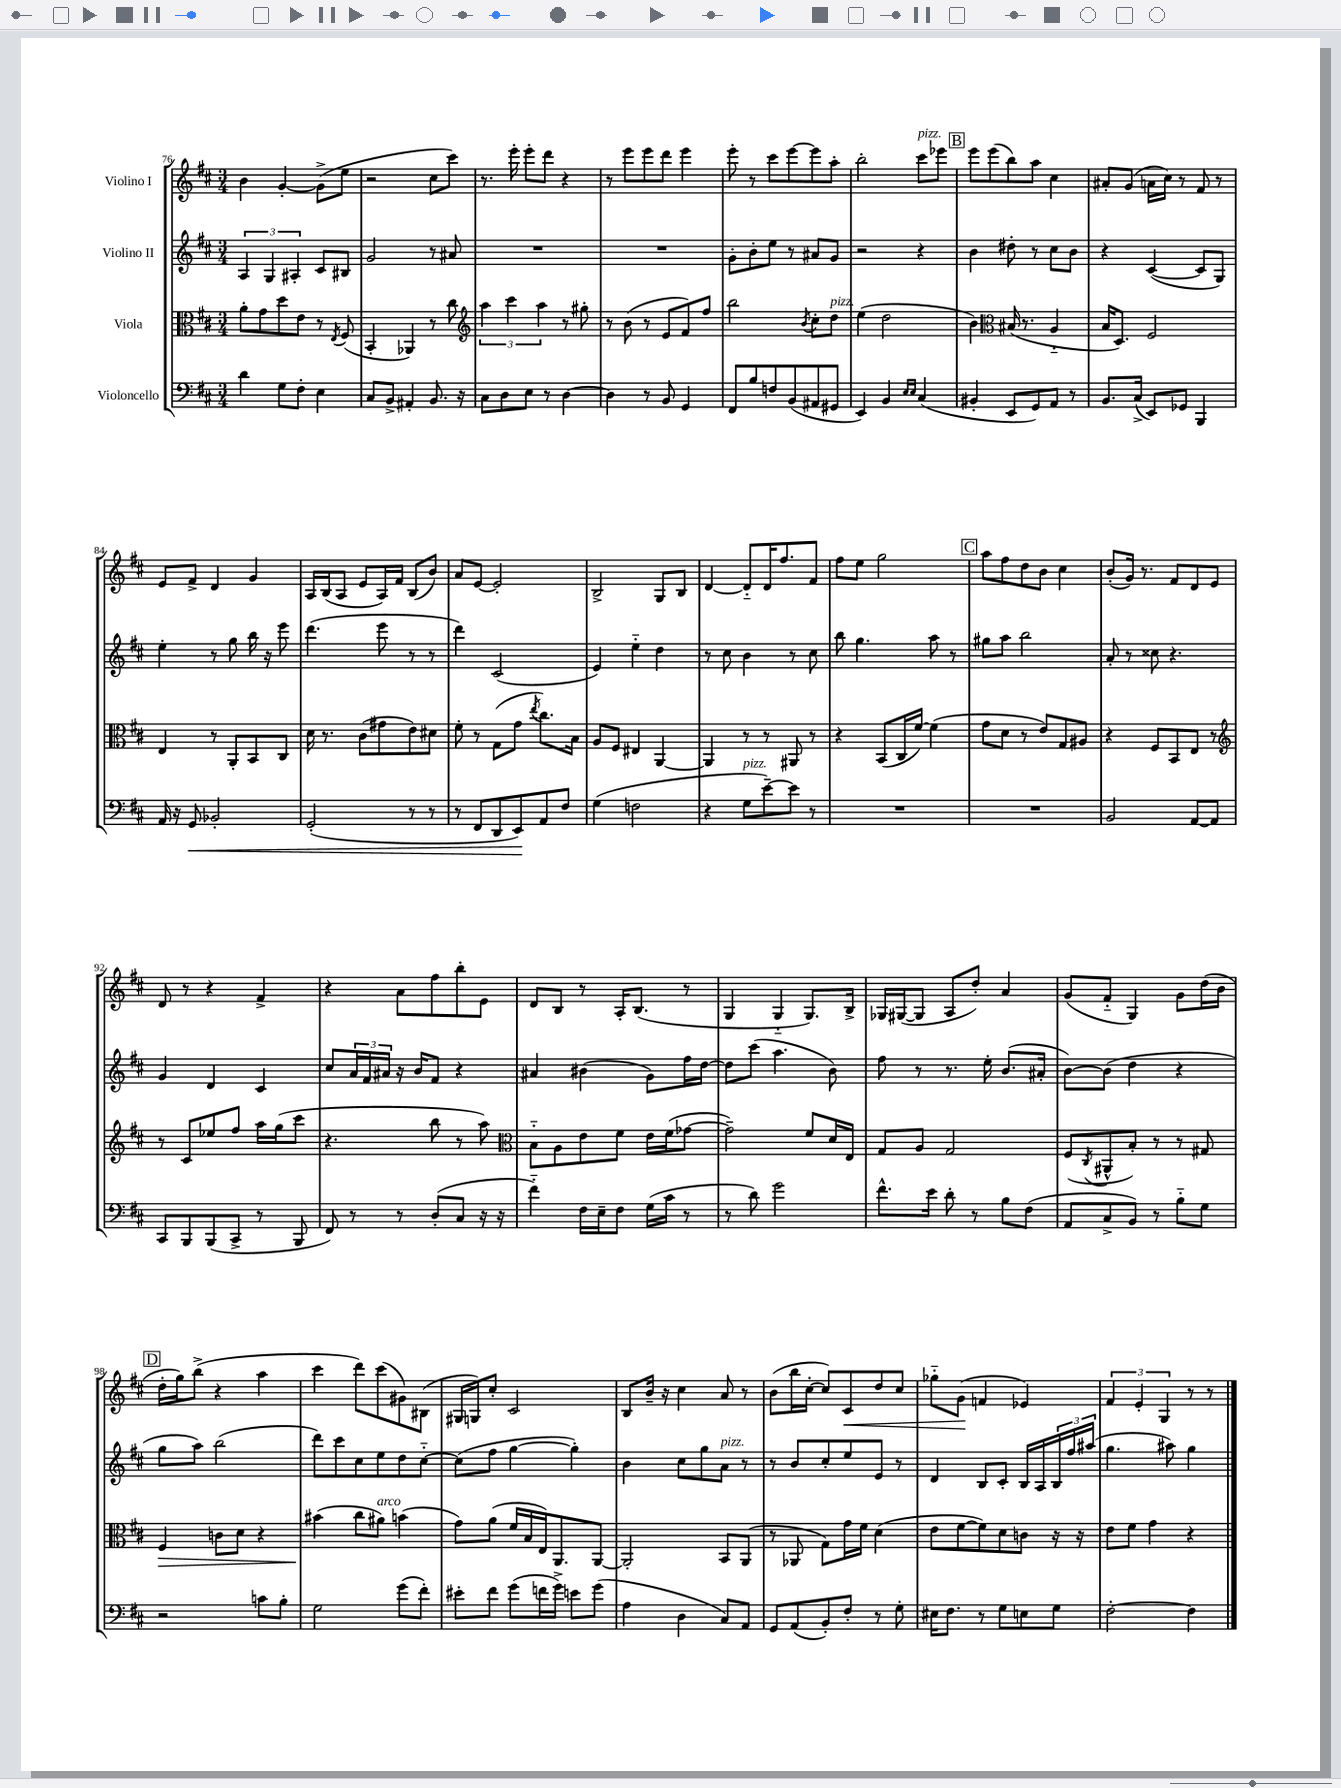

**kern	**dynam	**kern	**dynam	**kern	**kern	**dynam
*part4	*part4	*part3	*part3	*part2	*part1	*part1
*staff4	*staff4	*staff3	*staff3	*staff2	*staff1	*staff1
*I"Violoncello	*	*I"Viola	*	*I"Violino II	*I"Violino I	*
*clefF4	*	*clefC3	*	*clefG2	*clefG2	*
*k[f#c#]	*	*k[f#c#]	*	*k[f#c#]	*k[f#c#]	*
*M3/4	*	*M3/4	*	*M3/4	*M3/4	*
=76	=76	=76	=76	=76	=76	=76
4d\	.	8a'\L	.	6A/	4b\	.
.	.	8g\	.	.	.	.
.	.	.	.	6G/	.	.
8G\L	.	8dd\	.	.	[4g'/	.
.	.	.	.	6A#X'/	.	.
8F#'\J	.	8e\J	.	.	.	.
4E\	.	8r	.	8c#/L	(8g^\L]	.
.	.	8qE/	.	.	.	.
.	.	(8F#/	.	8B#X/J	8ee\J	.
=77	=77	=77	=77	=77	=77	=77
8C#/L	.	4BB'/	.	2g/	2r	.
8BB^/J	.	.	.	.	.	.
4AA#X'/	.	4AA-X/)	.	.	.	.
8.BB/	.	8r	.	8r	8cc#\L	.
.	.	8cc#\	.	8a#X/	8ccc#\J)	.
16r	.	.	.	.	.	.
=78	=78	=78	=78	=78	=78	=78
*	*	*clefG2	*	*	*	*
8C#\L	.	6aa\	.	2.r	8.r	.
8D\	.	.	.	.	.	.
.	.	6ccc#\	.	.	.	.
.	.	.	.	.	16eee'\	.
8E\J	.	.	.	.	8eee'\L	.
.	.	6aa\	.	.	.	.
8r	.	.	.	.	8ddd\J	.
[4D\	.	8r	.	.	4r	.
.	.	8gg#X'\	.	.	.	.
=79	=79	=79	=79	=79	=79	=79
4D\]	.	8r	.	2.r	8r	.
.	.	(8b\	.	.	8eee\L	.
8r	.	8r	.	.	8eee\	.
8BB/	.	8e/L	.	.	8ddd\J	.
4GG/	.	8f#/)	.	.	4eee\	.
.	.	8ff#/J	.	.	.	.
=80	=80	=80	=80	=80	=80	=80
8FF#/L	.	2bb\	.	8g'\L	8eee'\	.
8B/	.	.	.	8b'\	8r	.
8Fn/	.	.	.	8ee\J	8ccc#\L	.
(8BB/	.	.	.	8r	[8eee\	.
.	.	8qb/	.	.	.	.
8AA#X/	.	8cc#'\L	.	8a#X/L	8eee\]	.
!	!	!LO:TX:a:i:t=pizz.	!	!	!	!
8GG#X/J	.	8dd\J	.	8g/J	8aa'\J	.
=81	=81	=81	=81	=81	=81	=81
4EE/)	.	(4ee\	.	2r	2bb'\	.
4BB/	.	2dd\	.	.	.	.
16qqE/LL	.	.	.	.	.	.
16qqE/JJ	.	.	.	.	.	.
!	!	!	!	!	!LO:TX:a:i:t=pizz.	!
(4C#/	.	.	.	4r	8ccc#\L	.
.	.	.	.	.	8eee-X\J	.
!!LO:REH:place=s1:t=B
=82	=82	=82	=82	=82	=82	=82
4BB#X'/	.	4b\)	.	4b\	8eee\L	.
.	.	.	.	.	(8eee\	.
*	*	*clefC3	*	*	*	*
8EE/L	.	(16B#X/	.	8dd#X'\	8bb\)	.
.	.	8.r	.	.	.	.
8GG/)	.	.	.	8r	8aa\J	.
8AA/J	.	4A/	.	8cc#\L	4cc#\	.
8r	.	.	.	8b\J	.	.
=83	=83	=83	=83	=83	=83	=83
8.BB/L	.	16B/KL	.	4r	8a#X'/L	.
.	.	8.D/J)	.	.	.	.
.	.	.	.	.	(8g/J	.
(16C#^/Jk	.	.	.	.	.	.
8EE/L)	.	2F#/	.	([4c#/	16an\LL	.
.	.	.	.	.	16cc#\JJ)	.
8GG-X/J	.	.	.	.	8r	.
4BBB/	.	.	.	8c#/L]	8f#/	.
.	.	.	.	8G/J)	8r	.
!!LO:LB:g=z
=84	=84	=84	=84	=84	=84	=84
16AA/	.	4E/	.	4ee'\	8e/L	.
16r	.	.	.	.	.	.
!	!LO:HP:b	!	!	!	!	!
8GG/	<	.	.	.	8f#^/J	.
2BB-X'/	.	8r	.	8r	4d/	.
.	.	8AA'/L	.	8gg\	.	.
.	.	8BB/	.	16bb\	4g/	.
.	.	.	.	16r	.	.
.	.	8C#/J	.	8eee\	.	.
=85	=85	=85	=85	=85	=85	=85
(2GG'/	.	16d\	.	(4.ddd\	16A/LL	.
.	.	8.r	.	.	(16B/J	.
.	.	.	.	.	8A/J	.
.	.	(8c#\L	.	.	8e/L	.
.	.	8g#X\	.	8eee\	16A/L)	.
.	.	.	.	.	16f#/JJ	.
8r	.	8e\)	.	8r	(8B/L	.
8r	.	8d#X\J	.	8r	8b/J)	.
=86	=86	=86	=86	=86	=86	=86
8r	.	8f#'\	.	4ddd\)	8a/L	.
8FF#/L	.	8r	.	.	[8e/J	.
8DD/	.	(8G\L	.	(2c#/	2e'/]	.
8EE/)	.	8g\J	.	.	.	.
.	.	8qee/	.	.	.	.
8AA/	[	8.cc#\L)	.	.	.	.
8F#/J	.	.	.	.	.	.
.	.	16B\Jk	.	.	.	.
=87	=87	=87	=87	=87	=87	=87
(4G\	.	8A/L	.	4e/)	2B^/	.
.	.	8F#/J	.	.	.	.
2Fn\	.	4E#X/	.	4ee\	.	.
.	.	[4AA/	.	4dd\	8G/L	.
.	.	.	.	.	8B/J	.
=88	=88	=88	=88	=88	=88	=88
4r	.	4AA/]	.	8r	[4d/	.
.	.	.	.	8cc#\	.	.
!LO:TX:a:i:t=pizz.	!	!	!	!	!	!
8G\L	.	8r	.	4b\	8d/L]	.
[8e~\)	.	8r	.	.	16d/K	.
.	.	.	.	.	8.ff#/	.
8e\J]	.	8AA#X/	.	8r	.	.
8r	.	8r	.	8cc#\	8f#/J	.
=89	=89	=89	=89	=89	=89	=89
2.r	.	4r	.	8bb\	8ff#\L	.
.	.	.	.	4.gg\	8ee\J	.
.	.	(8BB/L	.	.	2gg\	.
.	.	16C#/L	.	.	.	.
.	.	[16f#/JJ)	.	.	.	.
.	.	(4f#\]	.	8aa\	.	.
.	.	.	.	8r	.	.
!!LO:REH:place=s1:t=C
=90	=90	=90	=90	=90	=90	=90
2.r	.	8g\L	.	8gg#X\L	8aa\L	.
.	.	8d\J	.	8aa\J	8ff#\	.
.	.	8r	.	2bb\	8dd\	.
.	.	8e/L)	.	.	8b\J	.
.	.	8G/	.	.	4cc#\	.
.	.	8A#X/J	.	.	.	.
=91	=91	=91	=91	=91	=91	=91
2BB/	.	4r	.	8a'/	(8b'/L	.
.	.	.	.	8r	16g/Jk)	.
.	.	.	.	.	8.r	.
.	.	8F#/L	.	8cc##X\	.	.
.	.	8BB/	.	4.r	8f#/L	.
[8AA/L	.	8E/J	.	.	8d/	.
8AA/J]	.	8r	.	.	8e/J	.
!!LO:LB:g=z
=92	=92	=92	=92	=92	=92	=92
*	*	*clefG2	*	*	*	*
8CC#/L	.	8r	.	4g/	8d/	.
8BBB/	.	8c#/L	.	.	8r	.
(8BBB/	.	8ee-X/	.	4d/	4r	.
8CC#^/J	.	8ff#/J	.	.	.	.
8r	.	16aa\LL	.	4c#/	4f#^/	.
.	.	(16gg\J	.	.	.	.
8BBB/	.	8ccc#\J	.	.	.	.
=93	=93	=93	=93	=93	=93	=93
8FF#/)	.	4.r	.	8cc#/L	4r	.
8r	.	.	.	24a/L	.	.
.	.	.	.	24f#/	.	.
.	.	.	.	24a#X/JJ	.	.
8r	.	.	.	16r	8a\L	.
.	.	.	.	16b/KL	.	.
(8D'/L	.	8bb\	.	8f#/J	8ff#\	.
8C#/J	.	8r	.	4r	8bb'\	.
16r	.	8aa\)	.	.	8e\J	.
16r	.	.	.	.	.	.
=94	=94	=94	=94	=94	=94	=94
*	*	*clefC3	*	*	*	*
4f#\)	.	8B\L	.	4a#X/	8d/L	.
.	.	8A\	.	.	8B/J	.
16F#\LL	.	8e\	.	(4b#X\	8r	.
16E~\J	.	.	.	.	.	.
8F#\J	.	8f#\J	.	.	16A'/KL	.
.	.	.	.	.	(8.B/J	.
(16G\LL	.	16e\LL	.	8g\L)	.	.
16c#\JJ	.	(16f#\J	.	.	.	.
8r	.	[8g-X\J	.	16ff#\L	8r	.
.	.	.	.	[16dd\JJ	.	.
=95	=95	=95	=95	=95	=95	=95
8r	.	2g-~\])	.	8dd\L]	4G/	.
8d\)	.	.	.	(8ccc#\J	.	.
2g\	.	.	.	4.aa\	4G/	.
.	.	8f#/L	.	.	8.G/L)	.
.	.	16d/L	.	8b\)	.	.
.	.	16E/JJ	.	.	16B^/Jk	.
=96	=96	=96	=96	=96	=96	=96
8.f#^^\L	.	8G/L	.	8ff#\	16G-X/LL	.
.	.	.	.	.	([16G#X/J	.
.	.	8A/J	.	8r	8G#/J]	.
16e\Jk	.	.	.	.	.	.
8d'\	.	2G/	.	8.r	8A/L	.
8r	.	.	.	.	8dd'/J)	.
.	.	.	.	16ee'\	.	.
8B\L	.	.	.	(8.b/L	4a/	.
(8F#\J	.	.	.	.	.	.
.	.	.	.	16a#X'/Jk	.	.
=97	=97	=97	=97	=97	=97	=97
8AA/L	.	(8F#/L	.	[8b\L)	(8g/L	.
.	.	8qC#/	.	.	.	.
8C#^/	.	8AA#X^^/	.	(8b\J]	8f#/J	.
8BB/J)	.	8B'/J)	.	4dd\	4G/)	.
8r	.	8r	.	.	.	.
8B\L	.	8r	.	4r	8g\L	.
8G\J	.	8G#X/	.	.	(16dd\L	.
.	.	.	.	.	16b\JJ	.
!!LO:LB:g=z
!!LO:REH:place=s1:t=D
=98	=98	=98	=98	=98	=98	=98
!	!	!	!LO:HP:b	!	!	!
2r	.	4F#/	>	8gg\L	16dd'\LL	.
.	.	.	.	.	16gg\J)	.
.	.	.	.	8aa\J)	(8bb^\J	.
.	.	8cn\L	.	(2bb\	4r	.
.	.	8d\J	.	.	.	.
8cn\L	.	4r	.	.	4aa\	.
8B'\J	.	.	.	.	.	.
=99	=99	=99	=99	=99	=99	=99
2G\	.	(4b#X\	.	8ddd\L)	4ccc#\	.
.	.	.	.	8ccc#\	.	.
.	.	8cc#\L	]	8cc#\	8ddd\L)	.
!	!	!LO:TX:a:i:t=arco	!	!	!	!
.	.	8a#X\J)	.	8ee\	(8ccc#\	.
(8g\L	.	(4bn\	.	8dd\	8g#X\)	.
8f#'\J)	.	.	.	[8cc#\J	(8B#X\J	.
=100	=100	=100	=100	=100	=100	=100
8e#X'\L	.	8g\L)	.	(8cc#\L]	16G#X/LL	.
.	.	.	.	.	16Gn/J)	.
8f#\J	.	(8a\J	.	8ff#\J	8cc#'/J	.
(8g\L	.	16f#/LL	.	[4gg\	2c#/	.
.	.	16B/	.	.	.	.
16fn\L	.	16E/J)	.	.	.	.
16g^\JJ)	.	8.AA/	.	.	.	.
8en\L	.	.	.	4gg'\])	.	.
(8g\J	.	[8AA/J	.	.	.	.
=101	=101	=101	=101	=101	=101	=101
4A\	.	2AA'/]	.	4b\	8B/L	.
.	.	.	.	.	16b~/Jk	.
.	.	.	.	.	16r	.
4D\	.	.	.	8cc#\L	4cc#\	.
.	.	.	.	8gg\	.	.
!	!	!	!	!LO:TX:a:i:t=pizz.	!	!
8C#/L)	.	8BB/L	.	8a\J	8a/	.
8AA/J	.	(8AA/J	.	8r	8r	.
=102	=102	=102	=102	=102	=102	=102
8GG/L	.	8r	.	8r	(8b\L	.
(8AA/	.	8AA-X/	.	8b/L	16bb\L	.
.	.	.	.	.	[16cc#'\JJ	.
8BB'/)	.	8G\L)	.	8cc#'/	8cc#/L])	.
!	!	!	!	!	!	!LO:HP:b
8F#'/J	.	16g\L	.	8ee/	8c#/	<
.	.	16f#\JJ	.	.	.	.
8r	.	(4d\	.	8e/J	8dd/	.
8G'\	.	.	.	8r	8cc#/J	.
=103	=103	=103	=103	=103	=103	=103
16E#X\KL	.	8e\L	.	4d/	8gg-X\L	.
8.F#\J	.	.	.	.	.	.
.	.	[8f#\	.	.	(8g\J	.
8r	.	8f#\])	.	8B/L	4fn/	[
8G\L	.	8d\	.	8c#'/J	.	.
8En\	.	8cn\J	.	16B/LL	4e-X/)	.
.	.	.	.	16A/	.	.
8G\J	.	16r	.	24B/	.	.
.	.	.	.	24ff#/	.	.
.	.	16r	.	.	.	.
.	.	.	.	(24aa#X/JJ	.	.
=104	=104	=104	=104	=104	=104	=104
[2F#'\	.	8e\L	.	4.gg\	6f#/	.
.	.	8f#\J	.	.	.	.
.	.	.	.	.	6e'/	.
.	.	4g\	.	.	.	.
.	.	.	.	.	6G/	.
.	.	.	.	8aa#X\)	.	.
4F#\]	.	4r	.	4gg\	8r	.
.	.	.	.	.	8r	.
==	==	==	==	==	==	==
*-	*-	*-	*-	*-	*-	*-
